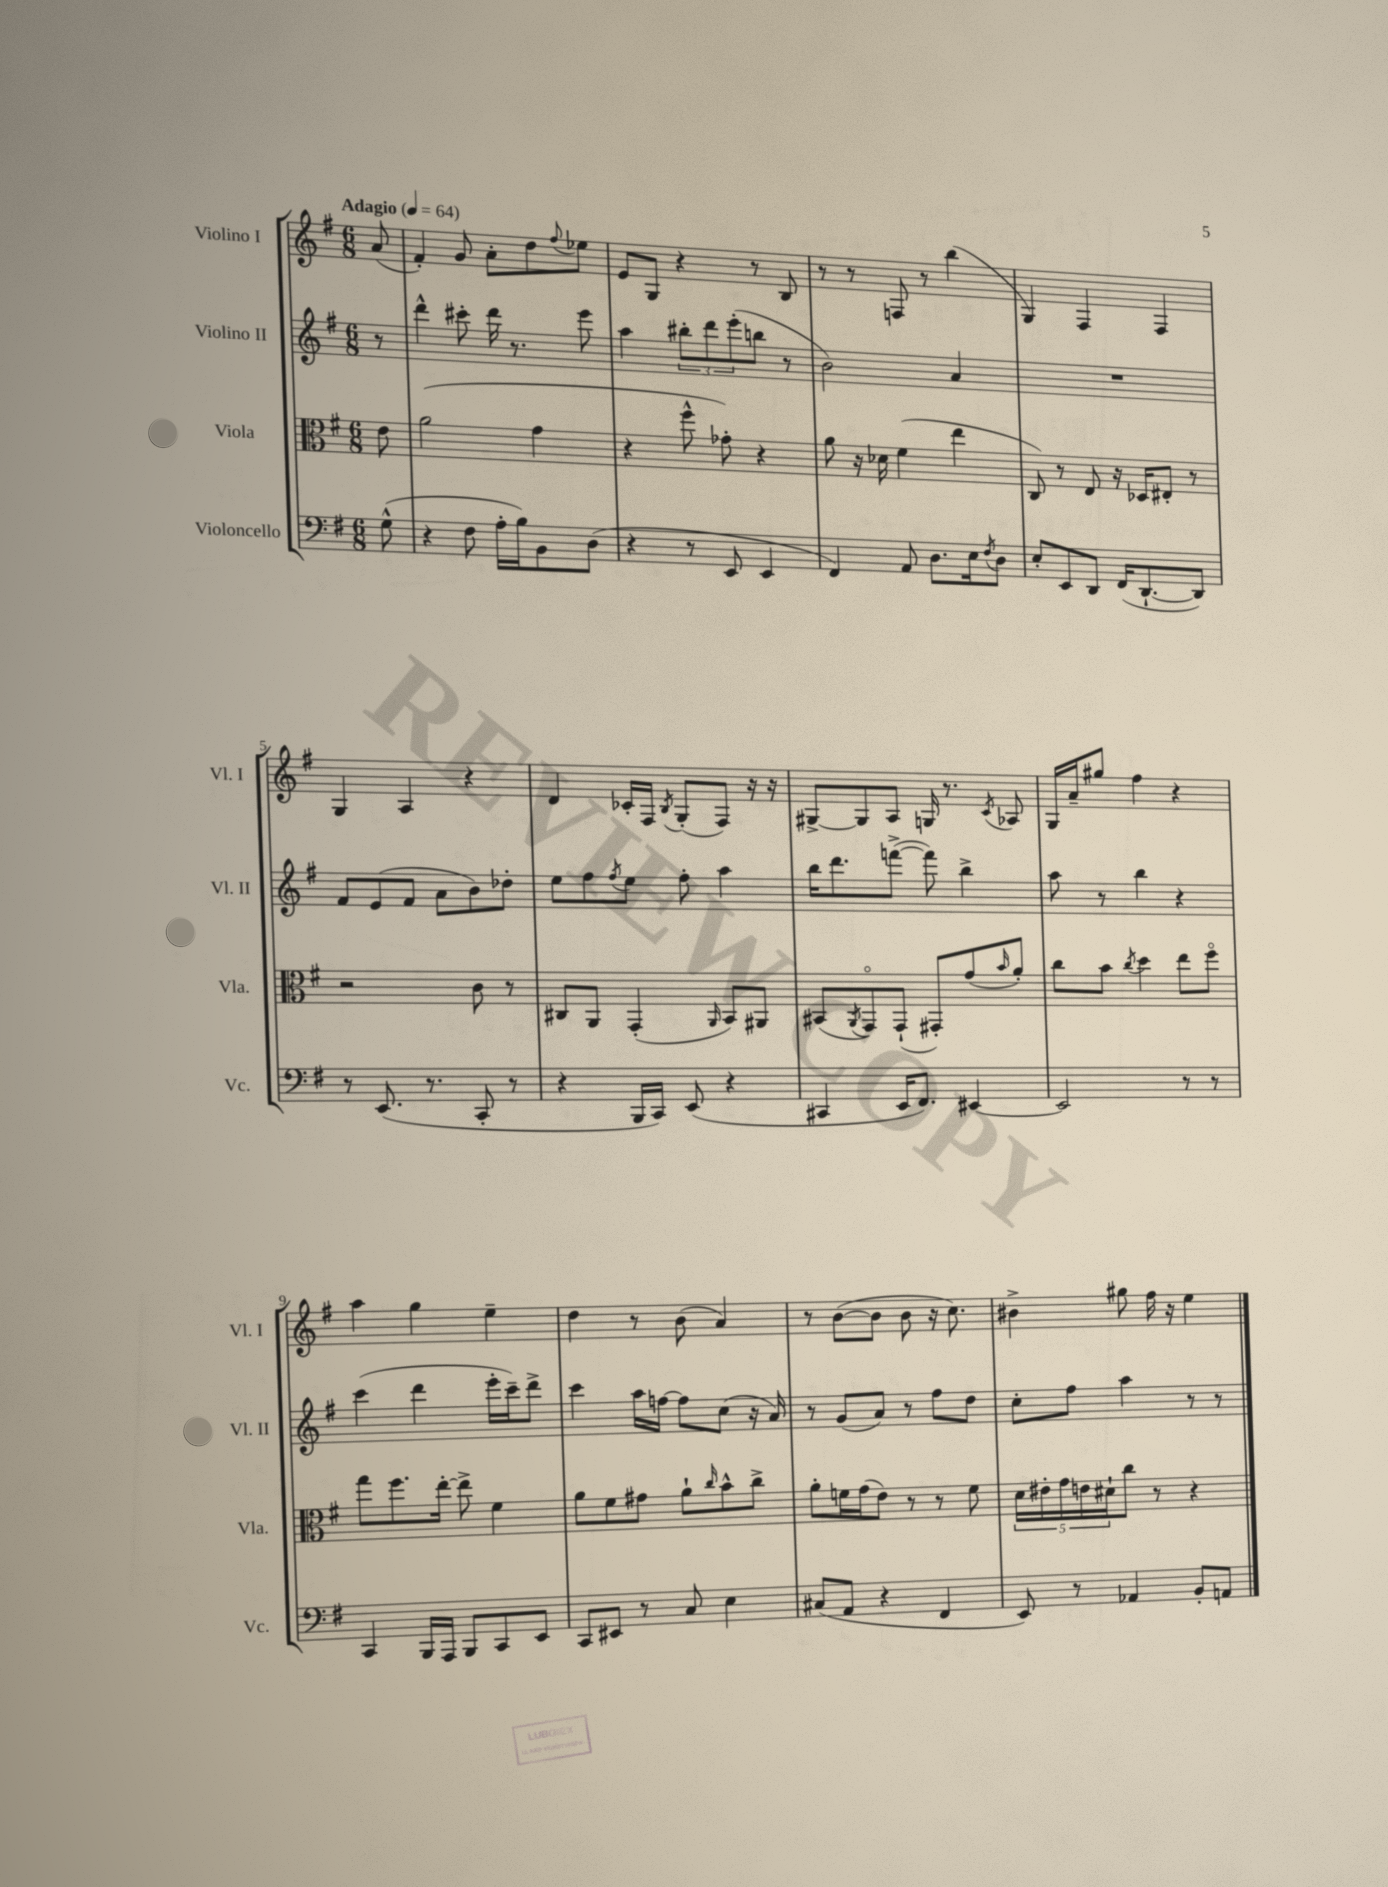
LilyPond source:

<<
\new StaffGroup <<
\new Staff = "s0" \with { instrumentName = "Violino I" shortInstrumentName = "Vl. I" } {
    \clef treble \key g \major \numericTimeSignature \time 6/8 \partial 8 \tempo "Adagio" 4 = 64
    a'8( |
    fis'4-.) g'8 a'8-. d''8 \appoggiatura { fis''8 } ees''8 |
    e'8 g8 r4 r8 b8 |
    r8 r8 f8 r8 b''4( |
    g4) fis4 fis4 |
    g4 a4 r4 |
    d'4 ces'16-. fis16 \acciaccatura { b8 } g8-.( fis8) r16 r16 |
    gis8~-> gis8 a8 g16 r8. \acciaccatura { c'8 } aes8 |
    g16 a'16-- gis''8 fis''4 r4 |
    a''4 g''4 e''4-- |
    d''4 r8 b'8( a'4) |
    r8 b'8~( b'8 b'8 r16 c''8.) |
    bis'4-> gis''8 fis''16 r16 e''4 \bar "|." |
}
\new Staff = "s1" \with { instrumentName = "Violino II" shortInstrumentName = "Vl. II" } {
    \clef treble \key g \major \numericTimeSignature \time 6/8 \partial 8
    r8 |
    d'''4-^ cis'''8-. d'''16 r8. e'''8 |
    a''4 \tuplet 3/2 { bis''8-. d'''8 e'''8-.( } b''8 r8 |
    b'2) a'4 |
    R2. |
    fis'8 e'8( fis'8 a'8 b'8) des''8-. |
    e''8 fis''8 \acciaccatura { fis''8 } e''8 fis''8-. a''4 |
    b''16 d'''8. f'''8~->( f'''8) b''4-> |
    a''8 r8 b''4 r4 |
    c'''4( d'''4 e'''16-. c'''16--) d'''8-> |
    c'''4 a''16 f''16~ f''8 c''8( r16 a'16) |
    r8 g'8( a'8) r8 fis''8 d''8 |
    c''8-. fis''8 a''4 r8 r8 \bar "|." |
}
\new Staff = "s2" \with { instrumentName = "Viola" shortInstrumentName = "Vla." } {
    \clef alto \key g \major \numericTimeSignature \time 6/8 \partial 8
    e'8 |
    a'2( g'4 |
    r4 fis''8-^ ges'8-.) r4 |
    a'8 r16 des'16 fis'4( e''4 |
    c8) r8 e8 r16 des16 eis8-. r8 |
    r2 c'8 r8 |
    cis8 a,8 g,4-.( \grace { a,16 } b,8) ais,8 |
    bis,8( \acciaccatura { a,8 } g,8\flageolet) g,8-!( gis,8-.) g'8( \grace { b'16 } a'8-.) |
    c''8 b'8 \acciaccatura { c''8 } d''4 e''8 fis''8\flageolet |
    g''8 fis''8. e''16~-. e''8-> fis'4 |
    a'8 fis'8 gis'8 a'8-! \grace { c''16 } b'8-^ c''8-> |
    a'8-. f'16 g'16( e'8) r8 r8 f'8 |
    \tuplet 5/4 { d'16 eis'16-. g'16 e'16 dis'16-! } c''8 r8 r4 \bar "|." |
}
\new Staff = "s3" \with { instrumentName = "Violoncello" shortInstrumentName = "Vc." } {
    \clef bass \key g \major \numericTimeSignature \time 6/8 \partial 8
    g8-^( |
    r4 fis8 a16-. b16) b,8 d8( |
    r4 r8 e,8 e,4 |
    fis,4) a,8 d8. e16 \acciaccatura { fis8 } d8 |
    e8-. e,8 d,8 fis,16( d,8.~-! d,8) |
    r8 e,8.( r8. c,8-. r8 |
    r4 b,,16 c,16) e,8( r4 |
    cis,4 e,16 fis,8.) eis,4~ |
    eis,2 r8 r8 |
    c,4 b,,16 a,,16 b,,8 c,8 e,8 |
    c,8 eis,8 r8 c8 e4 |
    cis8( a,8 r4 fis,4 |
    e,8) r8 aes,4 b,8-. a,8 \bar "|." |
}
>>
>>
